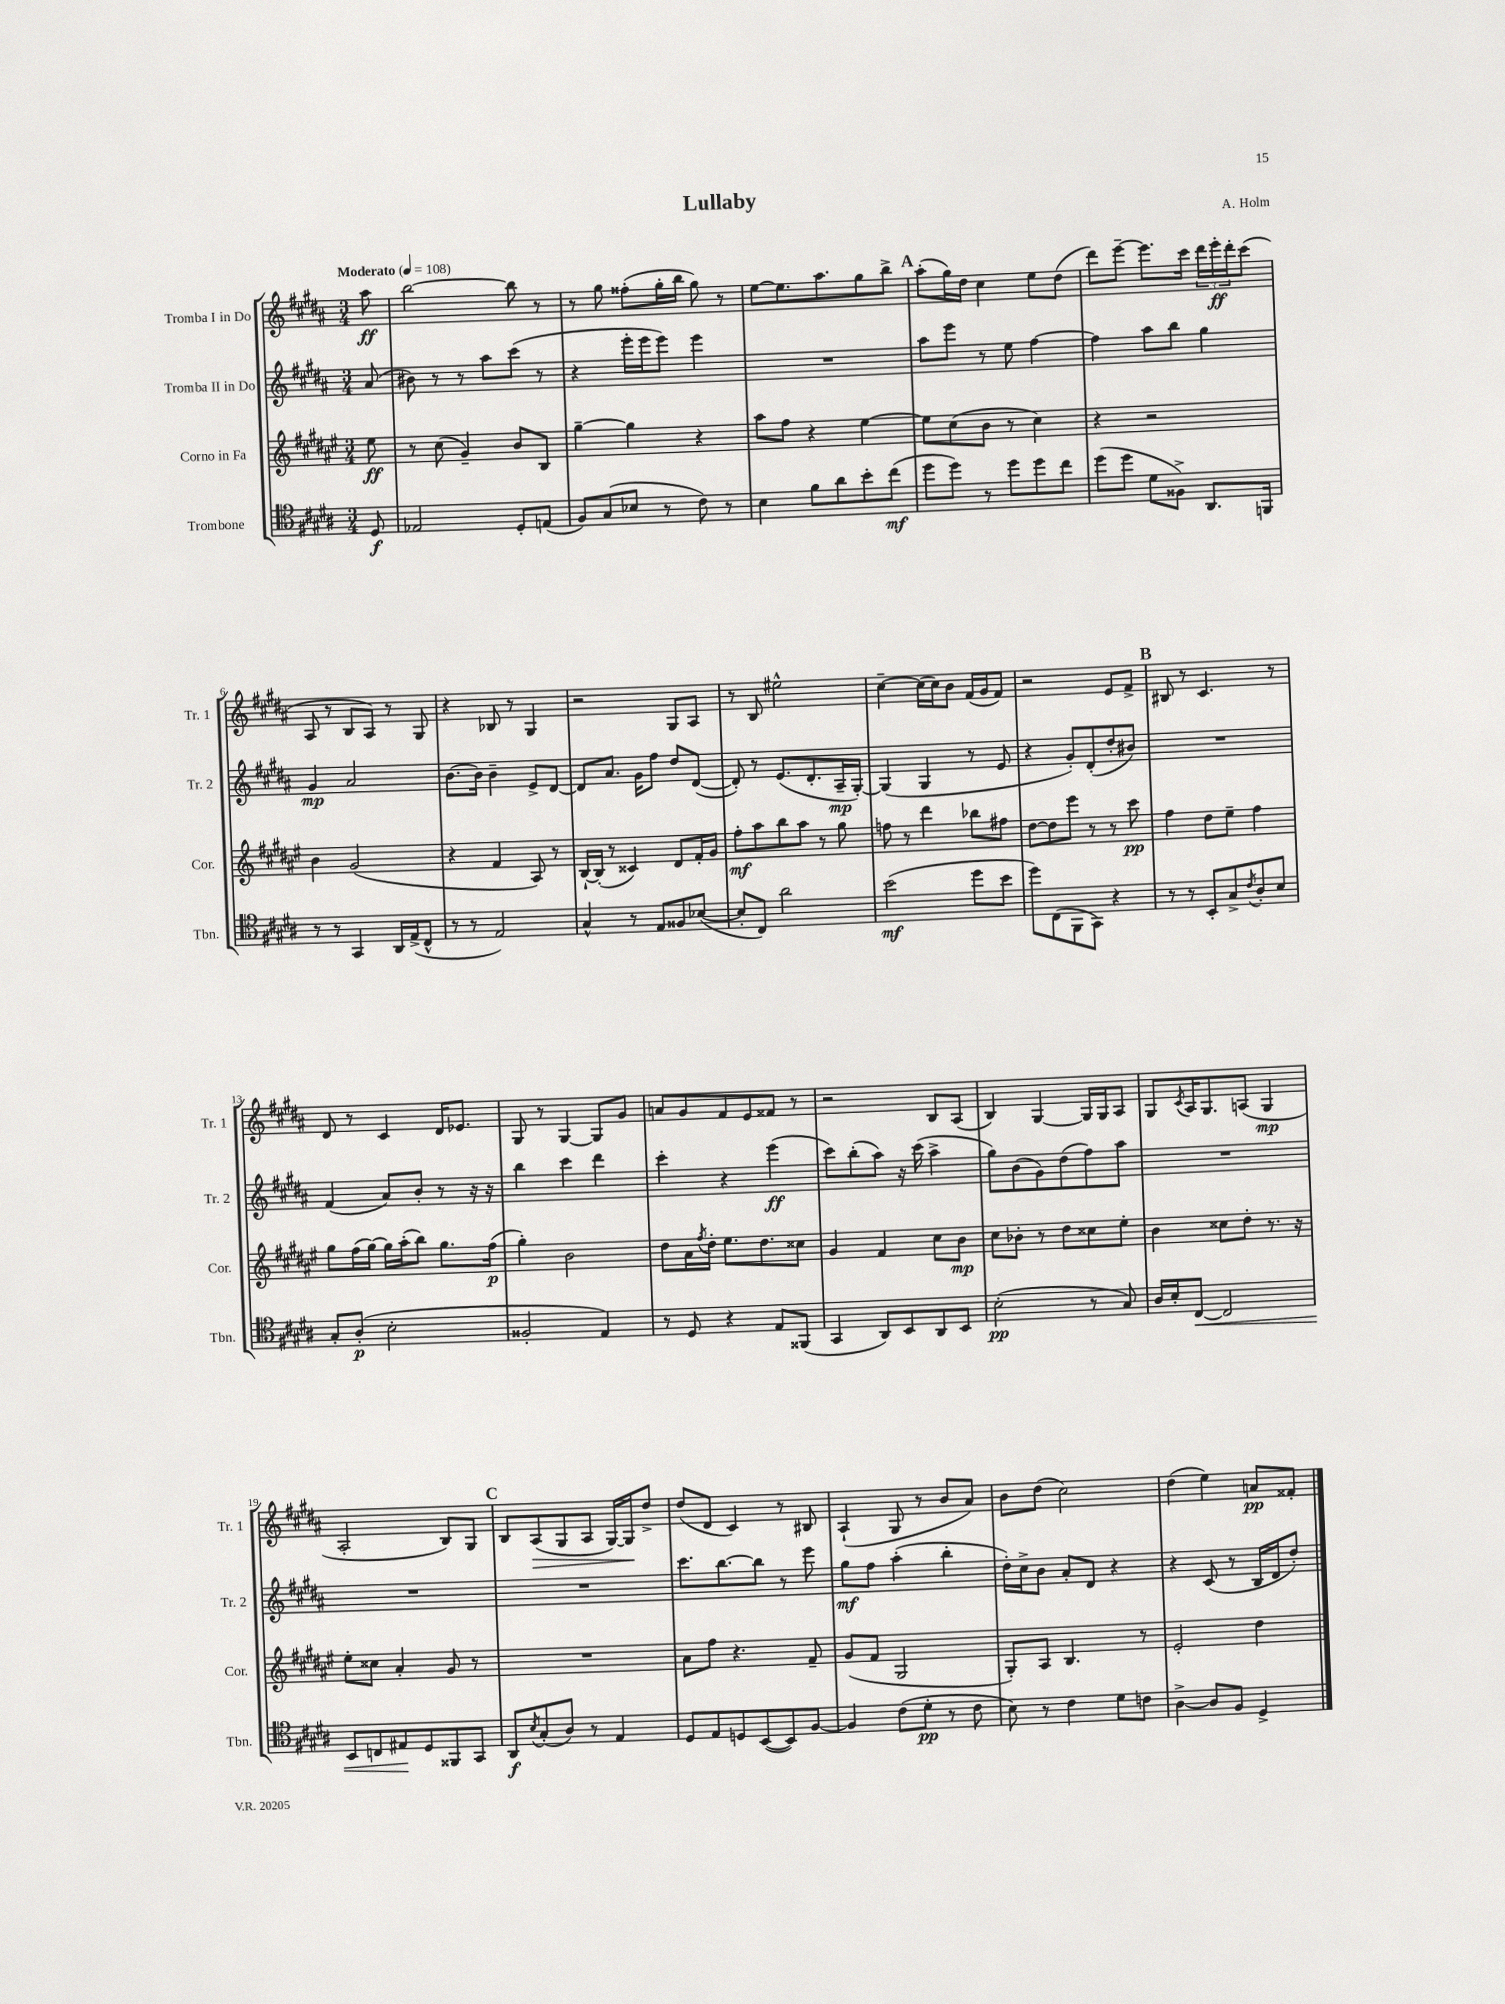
\header { title = "Lullaby" composer = "A. Holm" }
<<
\new StaffGroup <<
\new Staff = "s0" \with { instrumentName = "Tromba I in Do" shortInstrumentName = "Tr. 1" } {
    \clef treble \key b \major \numericTimeSignature \time 3/4 \partial 8 \tempo "Moderato" 4 = 108
    ais''8\ff |
    b''2~ b''8 r8 |
    r8 gis''8 fisis''8-.( gis''16-. b''16 gis''8) r8 |
    e''8~ e''8. ais''8. gis''8 b''8-> |
    \mark \markup { \bold "A" } ais''8-.( gis''16) dis''16 cis''4 e''8 dis''8( |
    dis'''8) e'''8~-- e'''8. cis'''16 \tuplet 3/2 { dis'''16 e'''16-.\ff dis'''16-. } cis'''8( |
    ais8 r8 b8 ais8) r8 gis8 |
    r4 bes8 r8 gis4 |
    r2 gis8 ais8 |
    r8 b8 eis''2-^ |
    cis''4~-- cis''16( cis''16) b'8 fis'16( gis'16 fis'8) |
    r2 e'8 fis'8-> |
    \mark \markup { \bold "B" } bis8 r8 cis'4. r8 |
    dis'8 r8 cis'4 dis'16 ees'8. |
    gis8 r8 gis4~ gis8 gis'8 |
    a'8 gis'8 fis'8 e'8 fisis'8 r8 |
    r2 b8 ais8( |
    b4) gis4~ gis16 gis16 ais8 |
    gis8 \acciaccatura { cis'8 } ais16 gis8. a8( gis4\mp |
    ais2-. b8) gis8 |
    \mark \markup { \bold "C" } b8 ais8\>( gis8 ais8 gis16~) gis16\! dis''8-> |
    dis''8( dis'8 cis'4) r8 bis8 |
    ais4-!( gis8 r8 b'8 ais'8) |
    b'8 dis''8( cis''2) |
    dis''4( e''4) a'8\pp fisis'8-. \bar "|." |
}
\new Staff = "s1" \with { instrumentName = "Tromba II in Do" shortInstrumentName = "Tr. 2" } {
    \clef treble \key b \major \numericTimeSignature \time 3/4 \partial 8
    ais'8( |
    bis'8) r8 r8 ais''8 cis'''8( r8 |
    r4 e'''16-. e'''16 e'''8) e'''4 |
    R2. |
    \mark \markup { \bold "A" } ais''8 e'''8 r8 e''8 fis''4~ |
    fis''4 ais''8 b''8 gis''4 |
    gis'4\mp ais'2 |
    b'8.~ b'16 b'4-- e'8-> dis'8~ |
    dis'8 ais'8. gis'16 fis''8 dis''8 dis'8~( |
    dis'8-.) r8 e'8.( dis'8.-. ais16--\mp gis16~-.) |
    gis4( gis4 r8 e'8 |
    r4 gis'8-.) dis'8-.( dis''8-. bis'8) |
    \mark \markup { \bold "B" } R2. |
    fis'4( ais'8) b'8-. r8 r16 r16 |
    b''4 cis'''4 dis'''4 |
    cis'''4-. r4 e'''4\ff( |
    cis'''8) b''8-.( ais''8) r16 cis'''16( ais''4-> |
    gis''8) b'8( gis'8) dis''8( fis''8) ais''8 |
    R2. |
    R2. |
    \mark \markup { \bold "C" } R2. |
    cis'''8. b''8.~ b''8 r8 e'''8 |
    gis''8\mf fis''8 ais''4-.( b''4-. |
    dis''16-.) cis''16-> b'8 ais'8-. dis'8 r4 |
    r4 cis'8( r8 b16 dis'16 dis''8-.) \bar "|." |
}
\new Staff = "s2" \with { instrumentName = "Corno in Fa" shortInstrumentName = "Cor." } {
    \clef treble \key fis \major \numericTimeSignature \time 3/4 \partial 8
    eis''8\ff |
    r8 cis''8( gis'4--) b'8 b8 |
    gis''4~-- gis''4 r4 |
    ais''8 fis''8 r4 eis''4~ |
    \mark \markup { \bold "A" } eis''8 cis''8( b'8 r8 cis''4) |
    r4 r2 |
    b'4 gis'2( |
    r4 fis'4 ais8) r8 |
    b16~-! b16-.( r8 cisis'4) dis'8 fis'16-. gis'16 |
    fis''8-.\mf ais''8 b''8 ais''8 r8 gis''8 |
    f''8 r8 dis'''4 bes''8 fis''8 |
    dis''8~ dis''8 eis'''8 r8 r8 cis'''8\pp |
    \mark \markup { \bold "B" } fis''4 dis''8 eis''8-- fis''4 |
    gis''8 fis''16( gis''16~) gis''16 ais''16-.( b''8) gis''8. fis''16\p( |
    gis''4-.) b'2 |
    dis''8 ais'16 \acciaccatura { fis''8 } dis''16-. eis''8. dis''8. cisis''8 |
    gis'4 fis'4 cis''8 b'8\mp |
    cis''8 bes'8-. r8 dis''8 cisis''8 eis''8-. |
    b'4 cisis''8 dis''8-. r8. r16 |
    eis''8-. cisis''8 ais'4-. gis'8 r8 |
    \mark \markup { \bold "C" } R2. |
    ais'8 fis''8 r4. fis'8-- |
    gis'8( fis'8 gis2 |
    gis8-.) ais8 b4. r8 |
    eis'2-. dis''4 \bar "|." |
}
\new Staff = "s3" \with { instrumentName = "Trombone" shortInstrumentName = "Tbn." } {
    \clef tenor \key b \major \numericTimeSignature \time 3/4 \partial 8
    dis8\f |
    ees2 dis8-. e8( |
    fis8) gis8( bes8 r8 cis'8) r8 |
    b4 fis'8 ais'8 b'8-. cis''8\mf( |
    \mark \markup { \bold "A" } dis''8 dis''8) r8 dis''8 dis''8 cis''8 |
    dis''8( dis''8 dis'8 fisis8->) ais,8. f,16 |
    r8 r8 gis,4 ais,16 e16->( cis8-^ |
    r8 r8 e2) |
    gis4-^ r8 e8 fisis8 bes8~( |
    bes8-. cis8) ais'2 |
    b'2\mf( dis''8 b'8 |
    dis''8) cis8( fis,8 gis,8) r4 |
    \mark \markup { \bold "B" } r8 r8 b,8-. gis8-> \acciaccatura { cis'8 } ais8-. b8 |
    gis8-. ais8-.\p( b2-. |
    fisis2-. e4) |
    r8 dis8 r4 e8 fisis,8( |
    gis,4 ais,8) b,8 ais,8 b,8 |
    b2-.\pp( r8 gis8) |
    ais16 b16-. cis8~\< cis2 |
    b,8 c8 eis8\! dis8 fisis,8 gis,8 |
    \mark \markup { \bold "C" } ais,8\f \acciaccatura { b8 } gis8-.( ais8) r8 e4 |
    dis8 e8 d8 b,8~( b,8) fis8~ |
    fis4 cis'8( dis'8-.\pp r8 cis'8 |
    b8) r8 cis'4 dis'8 c'8 |
    ais4~-> ais8 fis8 dis4-> \bar "|." |
}
>>
>>
